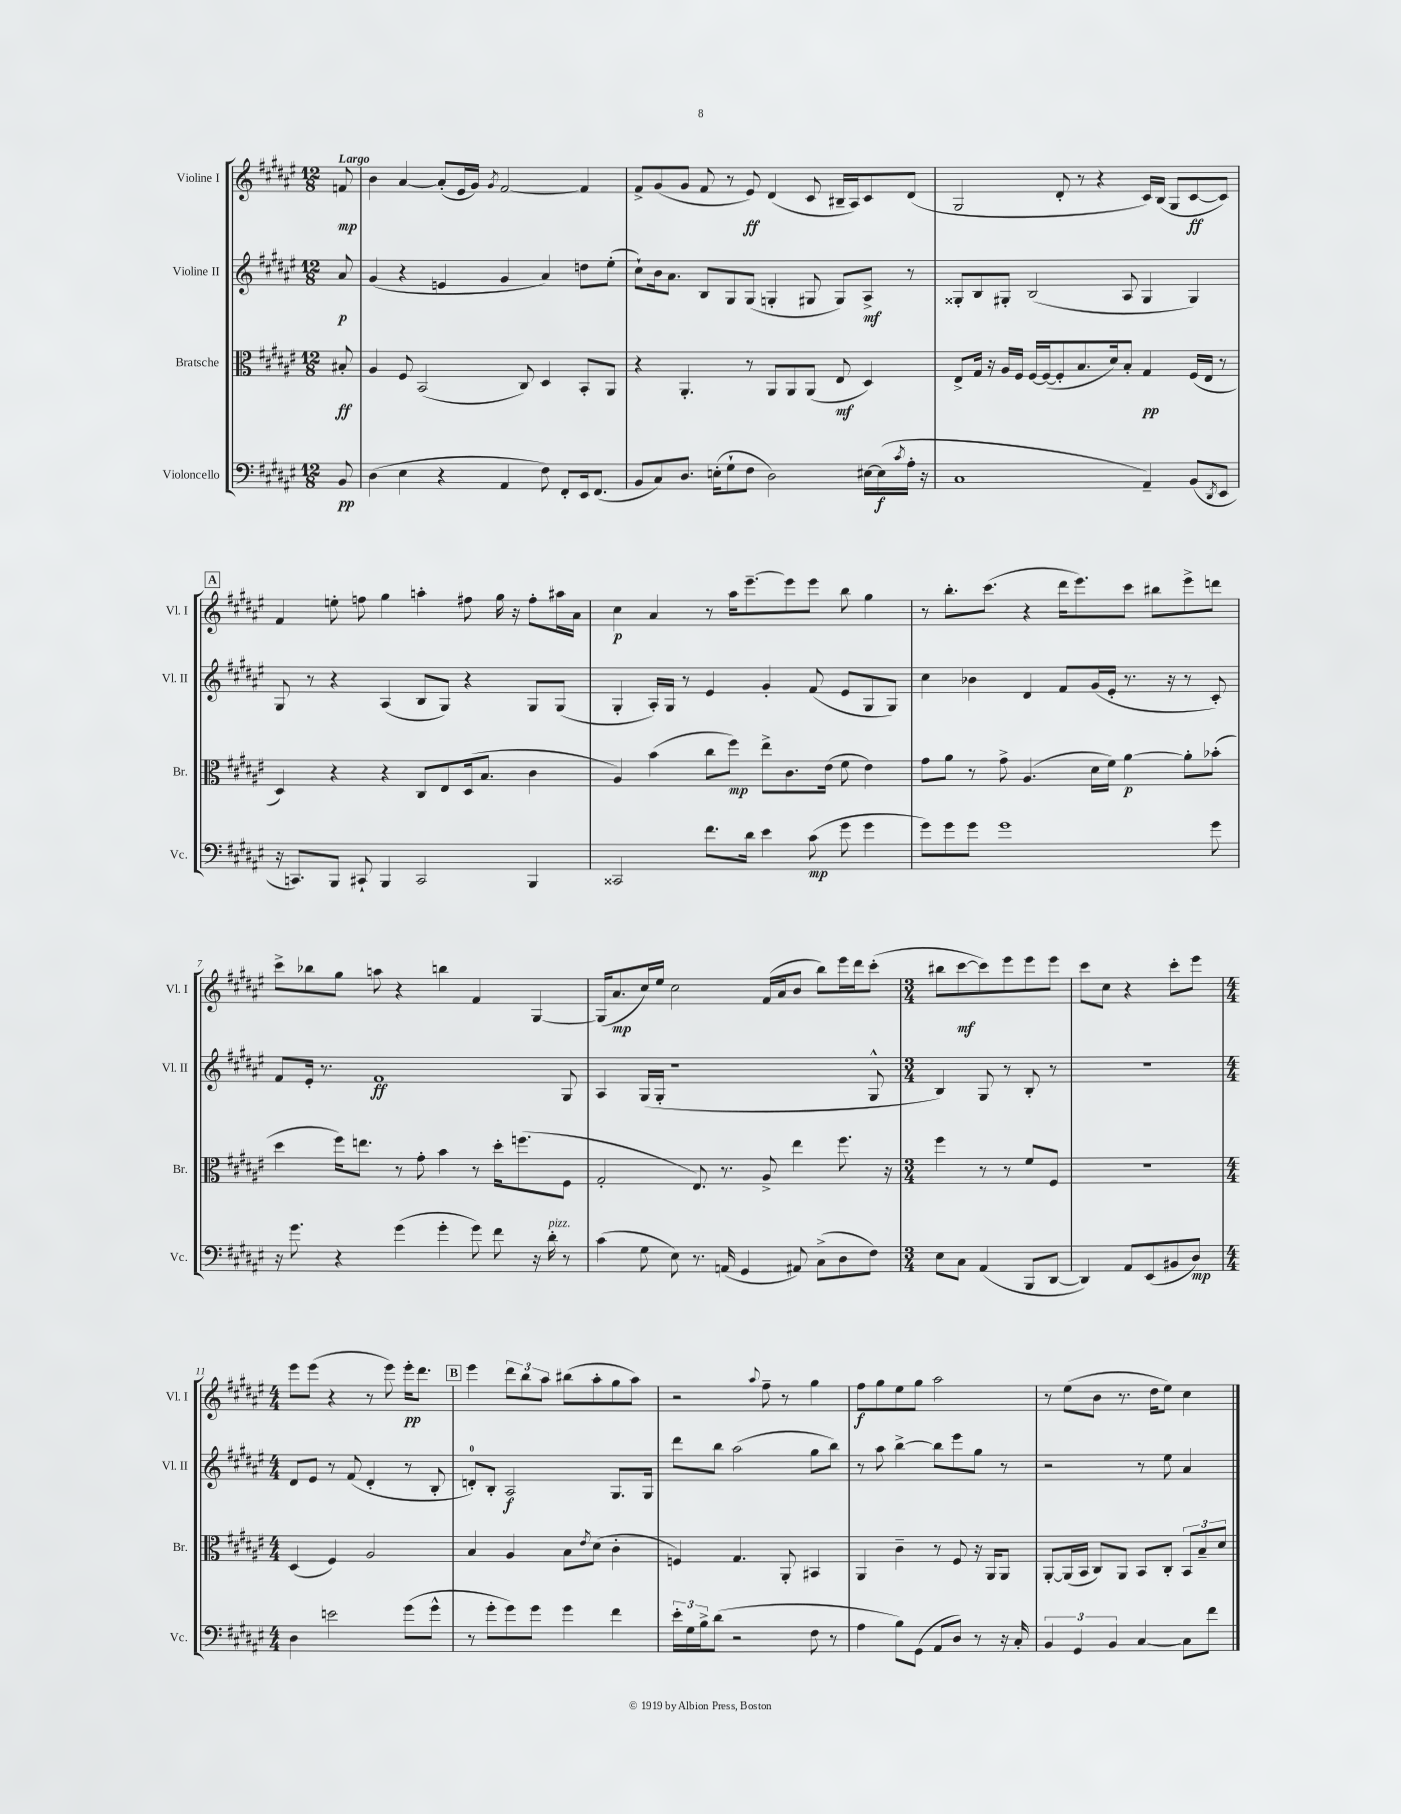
<<
\new StaffGroup <<
\new Staff = "s0" \with { instrumentName = "Violine I" shortInstrumentName = "Vl. I" } {
    \clef treble \key fis \major \numericTimeSignature \time 12/8 \partial 8 \tempo "Largo"
    f'8\mp |
    b'4 ais'4~ ais'8-.( eis'16 gis'16) \acciaccatura { gis'8 } fis'2~ fis'4 |
    fis'8-> gis'8( gis'8 fis'8 r8 eis'8\ff) dis'4( cis'8 bis16-- ais16) cis'8 dis'8( |
    gis2 dis'8-. r8 r4 cis'16) b16( gis8 cis'8~\ff cis'8) |
    \mark \markup { \box "A" } fis'4 e''8-. f''8 gis''4 a''4-. fis''8 gis''16 r16 fis''8-. ais''16 ais'16 |
    cis''4\p ais'4 r8 ais''16 eis'''8.~-- eis'''8 eis'''8 b''8 gis''4 |
    r8 b''8.-. cis'''8.( r4 dis'''16 eis'''8.) cis'''8 bis''8 eis'''8-> d'''8 |
    cis'''8-> bes''8 gis''8 a''8 r4 b''4 fis'4 gis4~ |
    gis16( ais'8.\mp cis''16) eis''16 cis''2 fis'16( ais'16 b'8 b''8) eis'''16 dis'''16 cis'''8-.( |
    \numericTimeSignature \time 3/4 bis''8 cis'''8~\mf cis'''8) eis'''8 eis'''8 eis'''8 |
    cis'''8 cis''8 r4 cis'''8-. eis'''8 |
    \numericTimeSignature \time 4/4 eis'''8 eis'''8( r4 r8 eis'''8) eis'''16-.\pp dis'''8. |
    \mark \markup { \box "B" } eis'''4 \tuplet 3/2 { dis'''8 b''8 ais''8 } bis''8( ais''8-. gis''8 ais''8) |
    r2 \appoggiatura { ais''8 } fis''8-- r8 gis''4 |
    fis''8\f gis''8 eis''8 gis''8 ais''2 |
    r8 eis''8( b'8 r8. dis''16 eis''8) cis''4 \bar "|." |
}
\new Staff = "s1" \with { instrumentName = "Violine II" shortInstrumentName = "Vl. II" } {
    \clef treble \key fis \major \numericTimeSignature \time 12/8 \partial 8
    ais'8\p |
    gis'4( r4 e'4 gis'4 ais'4) d''8 eis''8-.( |
    cis''8-!) b'16 ais'8. b8 gis8 gis8( g4-. gis8 gis8) ais8->\mf r8 |
    gisis8-. b8 gis8-. b2( ais8 gis4 gis4) |
    \mark \markup { \box "A" } gis8 r8 r4 ais4( b8 gis8) r4 gis8 gis8( |
    gis4-. ais16-.) gis16 r8 eis'4 gis'4-. fis'8( eis'8 gis8 gis8) |
    cis''4 bes'4 dis'4 fis'8 gis'16( eis'16-. r8. r16 r8 cis'8-.) |
    fis'8 eis'16-. r8. fis'1\ff gis8 |
    ais4 gis16( gis16-. r1 gis8-^ |
    \numericTimeSignature \time 3/4 b4) gis8 r8 b8-. r8 |
    R2. |
    \numericTimeSignature \time 4/4 dis'8 eis'8 r8 fis'8( dis'4-. r8 b8-. |
    \mark \markup { \box "B" } d'8-0-.) b8-. ais2\f gis8. gis16 |
    dis'''8 b''8 ais''2( gis''8 b''8) |
    r8 ais''8 b''4~-> b''8 eis'''8 gis''8 r8 |
    r2 r8 eis''8 ais'4 \bar "|." |
}
\new Staff = "s2" \with { instrumentName = "Bratsche" shortInstrumentName = "Br." } {
    \clef alto \key fis \major \numericTimeSignature \time 12/8 \partial 8
    bis8-.\ff |
    ais4 fis8 b,2( cis8) dis4 b,8-. ais,8 |
    r4 ais,4.-. r8 ais,8 ais,8 ais,8( eis8\mf dis4) |
    eis8-> gis16 r16 ais16 fis16 fis16~ fis16~( fis8-. b8. dis'16) b8-. gis4\pp fis16( eis16 r8 |
    \mark \markup { \box "A" } dis4) r4 r4 cis8 eis8 dis16( b8. cis'4 |
    ais4) b'4( cis''8 fis''8\mp) eis''8-> cis'8. eis'16( fis'8 eis'4) |
    gis'8 ais'8 r8 gis'8-> ais4.( dis'16 fis'16) ais'4~\p ais'8-. bes'8-.( |
    dis''4 fis''16) e''8. r8 gis'8-. b'4 r8 dis''16-. f''8.( fis8 |
    gis2-. eis8.) r8. ais8-> eis''4 fis''8. r16 |
    \numericTimeSignature \time 3/4 fis''4 r8 r8 fis'8 fis8 |
    R2. |
    \numericTimeSignature \time 4/4 dis4( fis4) ais2 |
    \mark \markup { \box "B" } b4 ais4 b8 \acciaccatura { eis'8 } dis'8( cis'4-. |
    f4) gis4. ais,8-. bis,4 |
    ais,4 cis'4-- r8 fis8 r16 ais,16 ais,8 |
    ais,8~-. ais,16( b,16 cis8) ais,8 b,8 cis8-. \tuplet 3/2 { b,8 b8-- dis'8 } \bar "|." |
}
\new Staff = "s3" \with { instrumentName = "Violoncello" shortInstrumentName = "Vc." } {
    \clef bass \key fis \major \numericTimeSignature \time 12/8 \partial 8
    b,8\pp |
    dis4( eis4 r4 ais,4 fis8) fis,8-. eis,16 fis,8.( |
    b,8 cis8) dis8. e16-.( gis8-! fis8 dis2) eis16~ eis16\f( \acciaccatura { cis'8 } ais16-. r16 |
    cis1 ais,4--) b,8( \acciaccatura { dis,8 } eis,8 |
    \mark \markup { \box "A" } r16 c,8.) b,,8 cis,8-! b,,4 cis,2 b,,4 |
    cisis,2 fis'8. dis'16 eis'4 cis'8\mp( gis'8 gis'4 |
    gis'8) gis'8 gis'8 gis'1 gis'8 |
    r16 gis'8. r4 gis'4( gis'4-. gis'8) fis'8 r16 dis'16-.^\markup { \italic "pizz." } r8 |
    cis'4( gis8 eis8) r8. a,16( gis,4 ais,8) cis8->( dis8 fis8) |
    \numericTimeSignature \time 3/4 eis8 cis8 ais,4( b,,8 dis,8~ |
    dis,4) ais,8 eis,8( bis,8 dis8\mp) |
    \numericTimeSignature \time 4/4 dis4 e'2 gis'8( gis'8-^ |
    \mark \markup { \box "B" } r8 gis'8-. gis'8) gis'8 gis'4 fis'4 |
    \tuplet 3/2 { eis'16-. gis16 b16-> } dis'8( r2 fis8 r8 |
    ais4 b8) gis,8( ais,8 dis8) r8 r16 cis16-. |
    \tuplet 3/2 { b,4 gis,4 b,4 } cis4~ cis8 fis'8 \bar "|." |
}
>>
>>
